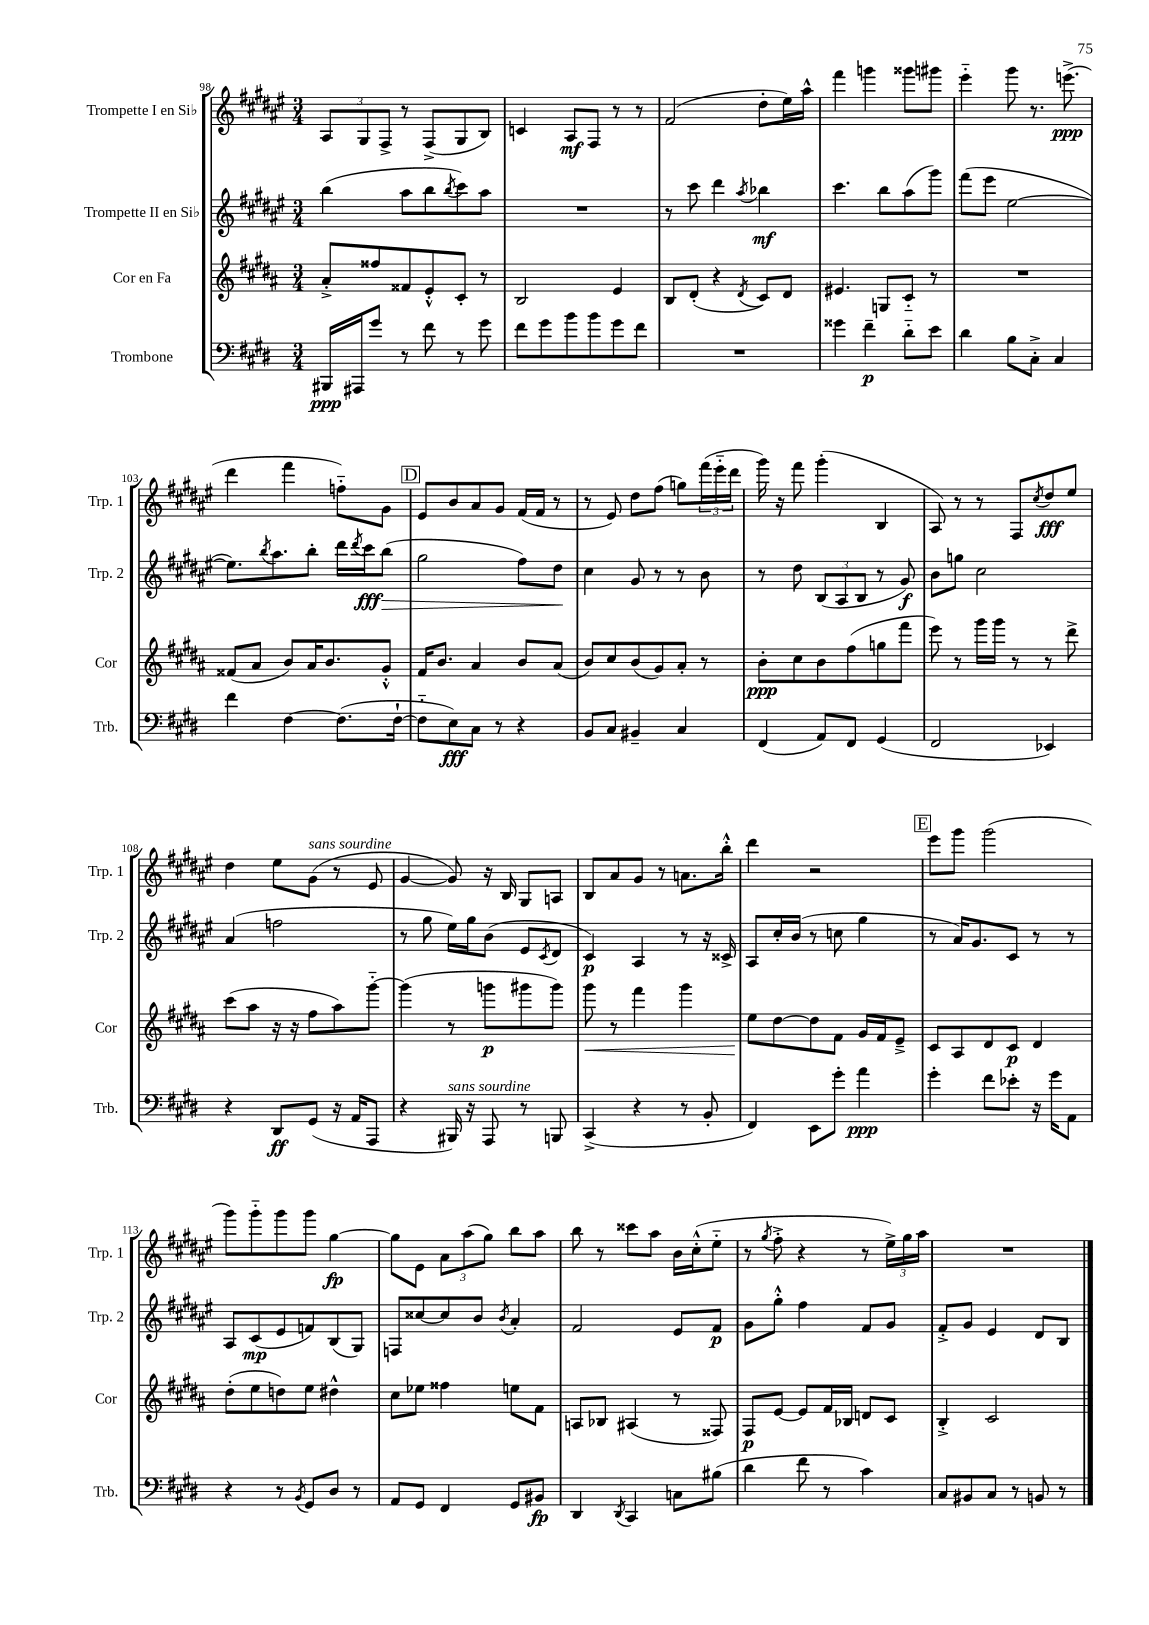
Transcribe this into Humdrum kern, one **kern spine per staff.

**kern	**dynam	**kern	**dynam	**kern	**dynam	**kern	**dynam
*part4	*part4	*part3	*part3	*part2	*part2	*part1	*part1
*staff4	*staff4	*staff3	*staff3	*staff2	*staff2	*staff1	*staff1
*I"Trombone	*	*I"Cor en Fa	*	*I"Trompette II en Si♭	*	*I"Trompette I en Si♭	*
*I'Trb.	*	*I'Cor	*	*I'Trp. 2	*	*I'Trp. 1	*
*clefF4	*	*clefG2	*	*clefG2	*	*clefG2	*
*k[f#c#g#d#]	*	*k[f#c#g#d#a#]	*	*k[f#c#g#d#a#e#]	*	*k[f#c#g#d#a#e#]	*
*M3/4	*	*M3/4	*	*M3/4	*	*M3/4	*
=98	=98	=98	=98	=98	=98	=98	=98
16BBB#X/LL	ppp	8a#'^/L	.	(4bb\	.	12A#/L	.
16AAA#X/J	.	.	.	.	.	.	.
.	.	.	.	.	.	12G#/	.
8g#/J	.	8ff##X/	.	.	.	.	.
.	.	.	.	.	.	12F#^/J	.
8r	.	8f##X/	.	8aa#\L	.	8r	.
8f#\	.	8e'^^/	.	8bb\	.	(8F#^/L	.
.	.	.	.	8qbb/	.	.	.
8r	.	8c#'/J	.	8ccc#\)	.	8G#/	.
8g#\	.	8r	.	8aa#\J	.	8B/J)	.
=99	=99	=99	=99	=99	=99	=99	=99
8f#\L	.	2B/	.	2.r	.	4cn/	.
8g#\	.	.	.	.	.	.	.
8b\	.	.	.	.	.	8A#/L	mf
8b\	.	.	.	.	.	8F#/J	.
8g#\	.	4e/	.	.	.	8r	.
8f#\J	.	.	.	.	.	8r	.
=100	=100	=100	=100	=100	=100	=100	=100
2.r	.	8B/L	.	8r	.	(2f#/	.
.	.	(8d#'/J	.	8ccc#\	.	.	.
.	.	4r	.	4ddd#\	.	.	.
.	.	8qd#/	.	8qaa#/	.	.	.
.	.	8c#/L)	.	4bb-X\	mf	8dd#'\L	.
.	.	8d#/J	.	.	.	16ee#\L)	.
.	.	.	.	.	.	16aa#^^\JJ	.
=101	=101	=101	=101	=101	=101	=101	=101
4g##X\	.	4.e#X/	.	4.ccc#\	.	4fff#\	.
4f#~\	p	.	.	.	.	4gggn\	.
.	.	8Gn/L	.	8bb\L	.	.	.
8d#\L	.	8c#/J	.	(8aa#\	.	8ggg##X\L	.
8e\J	.	8r	.	8ggg#\J)	.	8ggg#X\J	.
=102	=102	=102	=102	=102	=102	=102	=102
4d#\	.	2.r	.	(8fff#\L	.	4eee#\	.
.	.	.	.	8eee#\J	.	.	.
8B\L	.	.	.	[2ee#\	.	8ggg#\	.
8C#'^\J	.	.	.	.	.	8.r	.
4C#/	.	.	.	.	.	.	.
.	.	.	.	.	.	(8.eeen^\	ppp
!!LO:LB:g=z
=103	=103	=103	=103	=103	=103	=103	=103
4f#\	.	(8f##X/L	.	8.ee#\L])	.	4ddd#\	.
.	.	8a#/J	.	.	.	.	.
.	.	.	.	8qbb/	.	.	.
.	.	.	.	8.aa#\	.	.	.
[4F#\	.	8b/L)	.	.	.	4fff#\	.
.	.	16a#/K	.	8bb'\J	.	.	.
.	.	8.b/	.	.	.	.	.
(8.F#\L]	.	.	.	16ddd#\LL	.	8ffn\L)	.
.	.	.	.	8qddd#/	.	.	.
.	.	.	.	16ccc#\J	fff	.	.
!	!	!	!	!	!LO:HP:b	!	!
.	.	8g#'^^/J	.	(8bb\J	>	8g#\J	.
[16F#`\Jk	.	.	.	.	.	.	.
!!LO:REH:place=s1:t=D
=104	=104	=104	=104	=104	=104	=104	=104
8F#\L]	.	16f#/KL	.	2gg#\	.	8e#/L	.
.	.	8.b/J	.	.	.	.	.
8E\)	fff	.	.	.	.	8b/	.
8C#\J	.	4a#/	.	.	.	8a#/	.
8r	.	.	.	.	.	8g#/J	.
4r	.	8b/L	.	8ff#\L)	.	(16f#/LL	.
.	.	.	.	.	.	16f#/JJ	.
.	.	(8a#/J	.	8dd#\J	.	8r	.
.	.	.	.	.	]	.	.
=105	=105	=105	=105	=105	=105	=105	=105
8BB/L	.	8b/L)	.	4cc#\	.	8r	.
8C#/J	.	8cc#/	.	.	.	8e#/)	.
4BB#X~/	.	(8b/	.	8g#/	.	8dd#\L	.
.	.	8g#/)	.	8r	.	(8ff#\J	.
4C#/	.	8a#'/J	.	8r	.	8ggn\L)	.
.	.	8r	.	8b\	.	(24fff#\L	.
.	.	.	.	.	.	24eee#\	.
.	.	.	.	.	.	24ddd#\JJ	.
=106	=106	=106	=106	=106	=106	=106	=106
(4FF#/	.	8b'\L	ppp	8r	.	16ggg#\)	.
.	.	.	.	.	.	16r	.
.	.	8cc#\	.	8dd#\	.	8fff#\	.
8AA/L)	.	8b\	.	(12B/L	.	(4ggg#'\	.
.	.	.	.	12A#/	.	.	.
8FF#/J	.	(8ff#\	.	.	.	.	.
.	.	.	.	12B/J	.	.	.
(4GG#/	.	8ggn\	.	8r	.	4B/	.
.	.	8fff#\J	.	8g#/)	f	.	.
=107	=107	=107	=107	=107	=107	=107	=107
2FF#/	.	8eee\)	.	8b\L	.	8A#/)	.
.	.	8r	.	8ggn\J	.	8r	.
.	.	16ggg#\LL	.	2cc#\	.	8r	.
.	.	16ggg#\JJ	.	.	.	.	.
.	.	8r	.	.	.	8F#/L	.
.	.	.	.	.	.	8qcc#/	.
4EE-X/)	.	8r	.	.	.	8dd#/	fff
.	.	8ddd#^\	.	.	.	8ee#/J	.
!!LO:LB:g=z
=108	=108	=108	=108	=108	=108	=108	=108
4r	.	(8ccc#\L	.	(4a#/	.	4dd#\	.
.	.	8aa#\J	.	.	.	.	.
8DD#/L	ff	16r	.	2ffn\	.	8ee#\L	.
.	.	16r	.	.	.	.	.
!	!	!	!	!	!	!LO:TX:a:i:t=sans sourdine	!
(8GG#/J	.	8ff#\L	.	.	.	(8g#\J	.
16r	.	8aa#\)	.	.	.	8r	.
16AA/KL	.	.	.	.	.	.	.
8AAA/J	.	[8ggg#\J	.	.	.	8e#/	.
=109	=109	=109	=109	=109	=109	=109	=109
4r	.	(4ggg#\]	.	8r	.	[4g#/	.
.	.	.	.	8gg#\	.	.	.
!LO:TX:a:i:t=sans sourdine	!	!	!	!	!	!	!
16BBB#X/)	.	8r	.	16ee#\LL)	.	8g#/])	.
16r	.	.	.	16gg#\J	.	.	.
8AAA/	.	8gggn\L	p	(8b\J	.	16r	.
.	.	.	.	.	.	16B/	.
8r	.	8ggg#X\	.	8e#/L	.	8G#/L	.
.	.	.	.	8qc#/	.	.	.
8BBBn/	.	8ggg#\J)	.	8d#/J	.	8An/J	.
=110	=110	=110	=110	=110	=110	=110	=110
!	!	!	!LO:HP:b	!	!	!	!
(4CC#^/	.	8ggg#\	<	4c#/)	p	8B/L	.
.	.	8r	.	.	.	8a#/	.
4r	.	4fff#\	.	4A#/	.	8g#/J	.
.	.	.	.	.	.	8r	.
8r	.	4ggg#\	.	8r	.	8.an\L	.
8BB'/	.	.	.	16r	.	.	.
.	.	.	.	16c##X^/	.	16bb'^^\Jk	.
=111	=111	=111	=111	=111	=111	=111	=111
4FF#/)	.	8ee\L	.	8A#/L	.	4ddd#\	.
.	.	[8dd#\	[	16cc#'/L	.	.	.
.	.	.	.	(16b/JJ	.	.	.
8EE\L	.	8dd#\]	.	8r	.	2r	.
8g#'\J	.	8f#\J	.	8ccn\	.	.	.
4a\	ppp	16g#/LL	.	4gg#\	.	.	.
.	.	16f#/J	.	.	.	.	.
.	.	8e~^/J	.	.	.	.	.
!!LO:REH:place=s1:t=E
=112	=112	=112	=112	=112	=112	=112	=112
4g#'\	.	8c#/L	.	8r	.	8eee#\L	.
.	.	8A#/	.	16a#/KL)	.	8ggg#\J	.
.	.	.	.	8.g#/	.	.	.
8f#\L	.	8d#/	.	.	.	(2ggg#\	.
8e-X'\J	.	8c#/J	p	8c#/J	.	.	.
16r	.	4d#/	.	8r	.	.	.
16g#\KL	.	.	.	.	.	.	.
8AA\J	.	.	.	8r	.	.	.
!!LO:LB:g=z
=113	=113	=113	=113	=113	=113	=113	=113
4r	.	(8dd#'\L	.	8A#/L	.	8ggg#\L)	.
.	.	8ee\	.	(8c#/	mp	8ggg#\	.
8r	.	8ddn\)	.	8e#/	.	8ggg#\	.
8qBB/	.	.	.	.	.	.	.
8GG#/L	.	8ee\J	.	8fn/)	.	8ggg#\J	.
8D#/J	.	4dd#X^^\	.	(8B/	.	[4gg#\	fp
8r	.	.	.	8G#/J)	.	.	.
=114	=114	=114	=114	=114	=114	=114	=114
8AA/L	.	8cc#\L	.	8Fn/L	.	8gg#\L]	.
8GG#/J	.	8ee-X\J	.	[8cc##X/	.	8e#\J	.
4FF#/	.	4ff##X\	.	8cc##/]	.	12a#\L	.
.	.	.	.	.	.	(12aa#\	.
.	.	.	.	8b/J	.	.	.
.	.	.	.	.	.	12gg#\J)	.
.	.	.	.	8qb/	.	.	.
8GG#/L	.	8een\L	.	4a#'/	.	8bb\L	.
8BB#X/J	fp	8f#\J	.	.	.	8aa#\J	.
=115	=115	=115	=115	=115	=115	=115	=115
4DD#/	.	8An/L	.	2f#/	.	8bb\	.
.	.	8B-X/J	.	.	.	8r	.
8qDD#/	.	.	.	.	.	.	.
4CC#/	.	(4A#X/	.	.	.	8ccc##X\L	.
.	.	.	.	.	.	8aa#\J	.
8Cn\L	.	8r	.	8e#/L	.	16b\LL	.
.	.	.	.	.	.	(16cc#'^^\J	.
(8B#X\J	.	8F##X/)	.	8f#/J	p	8ee#\J	.
=116	=116	=116	=116	=116	=116	=116	=116
4d#\	.	8F#/L	p	8g#\L	.	8r	.
.	.	.	.	.	.	8qgg#/	.
.	.	[8e/J	.	8gg#'^^\J	.	8ff#'^\	.
8f#\	.	8e/L]	.	4ff#\	.	4r	.
8r	.	16f#/L	.	.	.	.	.
.	.	16B-X/JJ	.	.	.	.	.
4c#\)	.	8dn/L	.	8f#/L	.	8r	.
.	.	8c#/J	.	8g#/J	.	24ee#^\LL)	.
.	.	.	.	.	.	24gg#\	.
.	.	.	.	.	.	24aa#\JJ	.
=117	=117	=117	=117	=117	=117	=117	=117
8C#/L	.	4B'^/	.	8f#'^/L	.	2.r	.
8BB#X/	.	.	.	8g#/J	.	.	.
8C#/J	.	2c#/	.	4e#/	.	.	.
8r	.	.	.	.	.	.	.
8BBn/	.	.	.	8d#/L	.	.	.
8r	.	.	.	8B/J	.	.	.
==	==	==	==	==	==	==	==
*-	*-	*-	*-	*-	*-	*-	*-
